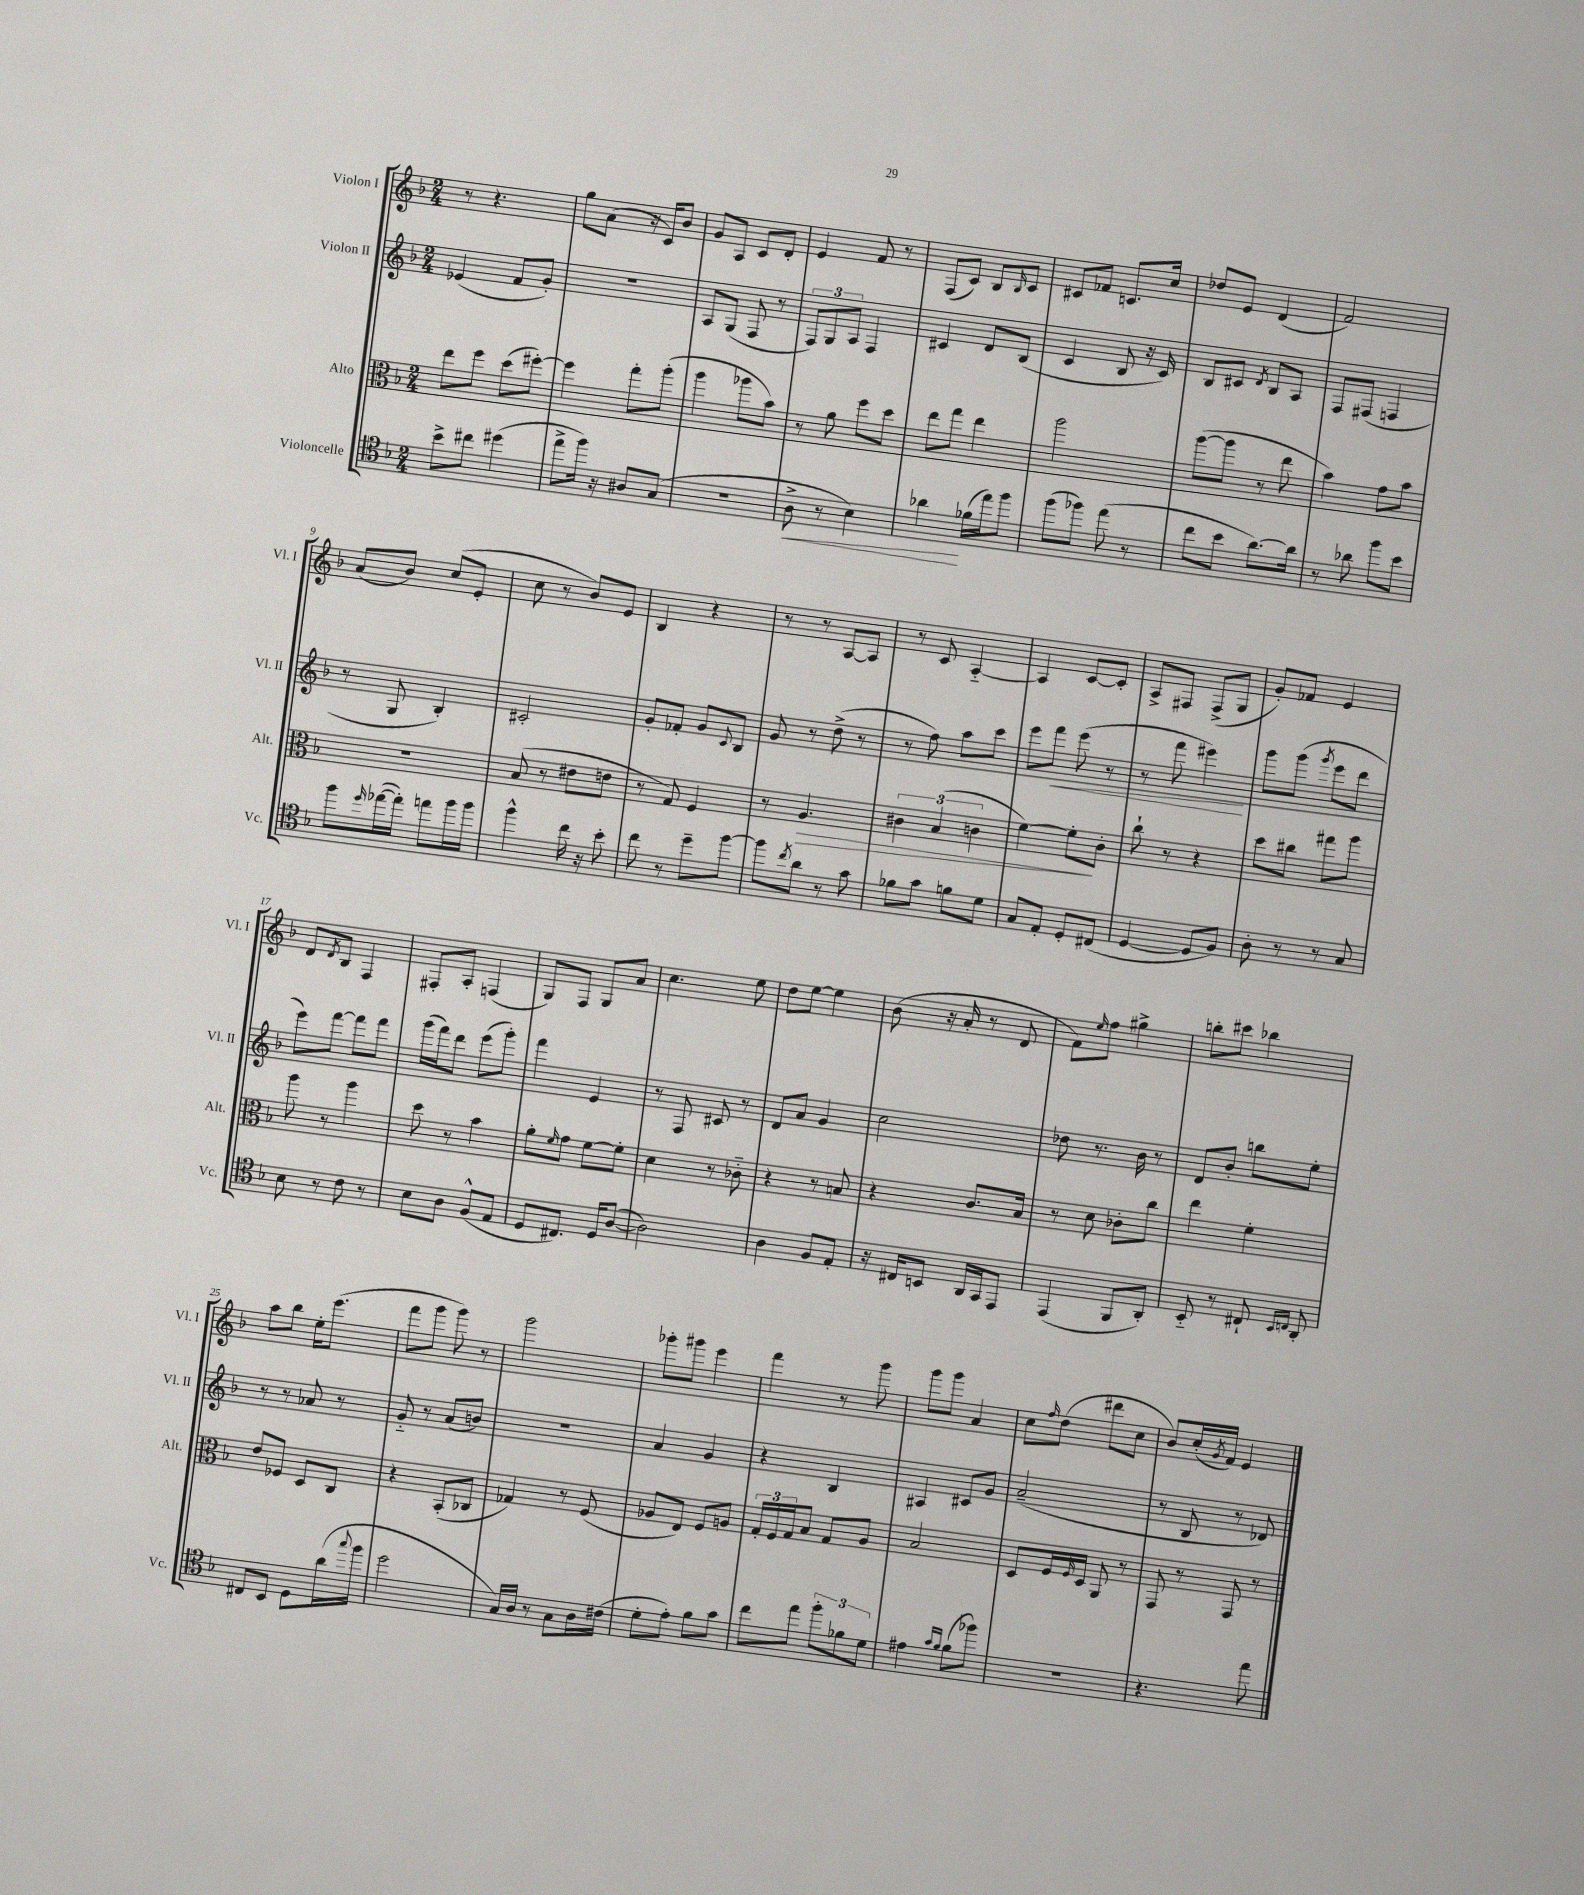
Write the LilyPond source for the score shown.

<<
\new StaffGroup <<
\new Staff = "s0" \with { instrumentName = "Violon I" shortInstrumentName = "Vl. I" } {
    \clef treble \key f \major \numericTimeSignature \time 2/4
    r8 r4. |
    g''8 a'8( r16 c'16) bes'8 |
    g'8 a8 c'8 d'8-. |
    e'4 f'8 r8 |
    f8( c'8) bes8 \grace { bes16 } c'8 |
    cis'8 fes'8 c'8. c''16 |
    des''8 e'8 d'4( |
    f'2) |
    a'8( bes'8) c''8( e'8-. |
    c''8 r8 bes'8) e'8 |
    bes4 r4 |
    r8 r8 a8~ a8 |
    r8 c'8 a4~-_ |
    a4 c'8~ c'8-. |
    a8-> fis8 fis8->( g8 |
    g'8-.) fes'8 e'4 |
    d'8 \acciaccatura { d'8 } bes8 f4 |
    fis8-. a8-. f4( |
    g8) f8 g8 a'8 |
    c''4. e''8 |
    d''8 e''8~ e''4 |
    bes'8( r16 a'16-. r8 d'8 |
    f'8) \grace { e''16 } f''8 gis''4-> |
    b''8-. cis'''8 bes''4 |
    a''8 bes''8 e''16-. e'''8.( |
    f'''8 g'''8 g'''8) r8 |
    g'''2 |
    ges'''8-. gis'''8 e'''4 |
    f'''4 r8 g'''8 |
    g'''8 g'''8 a'4 |
    c''8 \grace { f''16 } d''8( dis'''8 c''8 |
    bes'8) c''16-.( \acciaccatura { g'8 } f'16) e'4 \bar "|." |
}
\new Staff = "s1" \with { instrumentName = "Violon II" shortInstrumentName = "Vl. II" } {
    \clef treble \key f \major \numericTimeSignature \time 2/4
    ees'4( f'8 g'8-.) |
    R2 |
    a8 g8( f8 r8 |
    \tuplet 3/2 { f8) g8 a8 } f4 |
    cis'4 d'8 bes8( |
    c'4 bes8 r16 c'16) |
    bes8 cis'8 \acciaccatura { d'8 } bes8 a8 |
    f8 fis8( f4 |
    r8 g8 bes4-.) |
    cis'2-. |
    g'8-. fes'8-. g'8 \appoggiatura { c'8 } bes8 |
    g'8 r8 d''8->( r8 |
    r8 f''8) a''8 c'''8 |
    e'''8 f'''8\< e'''8( r8 |
    r8 f'''8 eis'''4\!) |
    g'''8 g'''8( \acciaccatura { g'''8 } e'''8 d'''8 |
    e'''8) f'''8~ f'''8 f'''8 |
    g'''16( f'''16) d'''8 e'''8( g'''8-.) |
    f'''4 e'4 |
    r8 f8 cis'8 r8 |
    d'8 a'8 g'4 |
    c''2 |
    des''8 r8. bes'16 r8 |
    d'8 bes'8-. b''8 e''8-. |
    r8 r8 aes'8 r8 |
    g'8-_ r8 a'8( b'8) |
    R2 |
    a'4 g'4 |
    r4 bes4 |
    ais4 cis'8 g'8 |
    a'2--( |
    r8 bes8 r8 des'8) \bar "|." |
}
\new Staff = "s2" \with { instrumentName = "Alto" shortInstrumentName = "Alt." } {
    \clef alto \key f \major \numericTimeSignature \time 2/4
    e''8 f''8 d''8( fis''8~-.) |
    fis''4 g''8-. a''8-.( |
    a''4 aes''8 bes'8) |
    r8 a'8 f''8 d''8 |
    e''8 g''8 e''4 |
    a''2 |
    a''8~( a''8 r8 e''8 |
    bes'4) g'8 bes'8 |
    R2 |
    bes8( r8 eis'8 e'8 |
    r8 g8) f4 |
    r8 a4.\> |
    \tuplet 3/2 { cis'4 bes4( c'4 } |
    f'4~) f'8-.\! c'8-. |
    c''8-! r8 r4 |
    d''8 cis''8 gis''8 a''8 |
    a''8 r8 a''4 |
    d''8 r8 bes'4 |
    a'8-. \grace { f'16 } g'8 f'8~ f'8-. |
    d'4 r8 ces'8-_ |
    r4 r8 b8 |
    r4 c'8. bes16 |
    r8 d'8 ces'8-. c''8 |
    e''4 f'4-. |
    e'8 fes8 d8 c8 |
    r4 bes,8-.( ces8 |
    ges4) r8 f8( |
    aes8 e8) f8 a8 |
    \tuplet 3/2 { g16-. f16 g16 } bes8 g8 a8 |
    bes2 |
    d8 f16 \grace { f16 } d16 a,8 r8 |
    g,8 r8 g,8 r8 \bar "|." |
}
\new Staff = "s3" \with { instrumentName = "Violoncelle" shortInstrumentName = "Vc." } {
    \clef tenor \key f \major \numericTimeSignature \time 2/4
    bes'8-> cis''8 dis''4( |
    e''8-> f''16) r16 ais8 g8( |
    r2 |
    a8->\< r8 bes4) |
    aes'4\! fes'16( e''16) f''8 |
    f''8( fes''8) e''8( r8 |
    c''8 bes'8 a'8.~) a'16 |
    r8 aes'8 f''8 bes'8 |
    f''8 \grace { d''16 } ees''16~( ees''16-.) e''8 f''16 f''16 |
    f''4-^ c''16 r16 bes'8-. |
    c''8 r8 d''8-- f''8~ |
    f''8 \acciaccatura { c''8 } a'8 r8 g'8 |
    fes'8 g'8 f'8 d'8 |
    g8 e8-. d8-. cis8( |
    d4~ d8 f8) |
    a8-. r8 r8 g8 |
    bes8 r8 c'8 r8 |
    bes8 a8 f8-^( e8 |
    d8 cis8.) d16 a8~( |
    a2) |
    a4 f8 e8-. |
    r16 cis16 b,8 a,16 g,16 e,8 |
    e,4( f,8 a,8-.) |
    bes,8-_ r8 cis8-! \grace { bes,16 c16 } a,8-. |
    cis8 bes,8 d8 a'16( \appoggiatura { g''8 } f''16 |
    d''2 |
    g16) a16 r8 g8 a16 cis'16( |
    d'8-. e'8-.) f'8 g'8 |
    c''8 e''8 \tuplet 3/2 { f''8-. fes'8 d'8 } |
    eis'4 \grace { g'16 f'16 } f'8( fes''8) |
    R2 |
    r4. e''8 \bar "|." |
}
>>
>>
